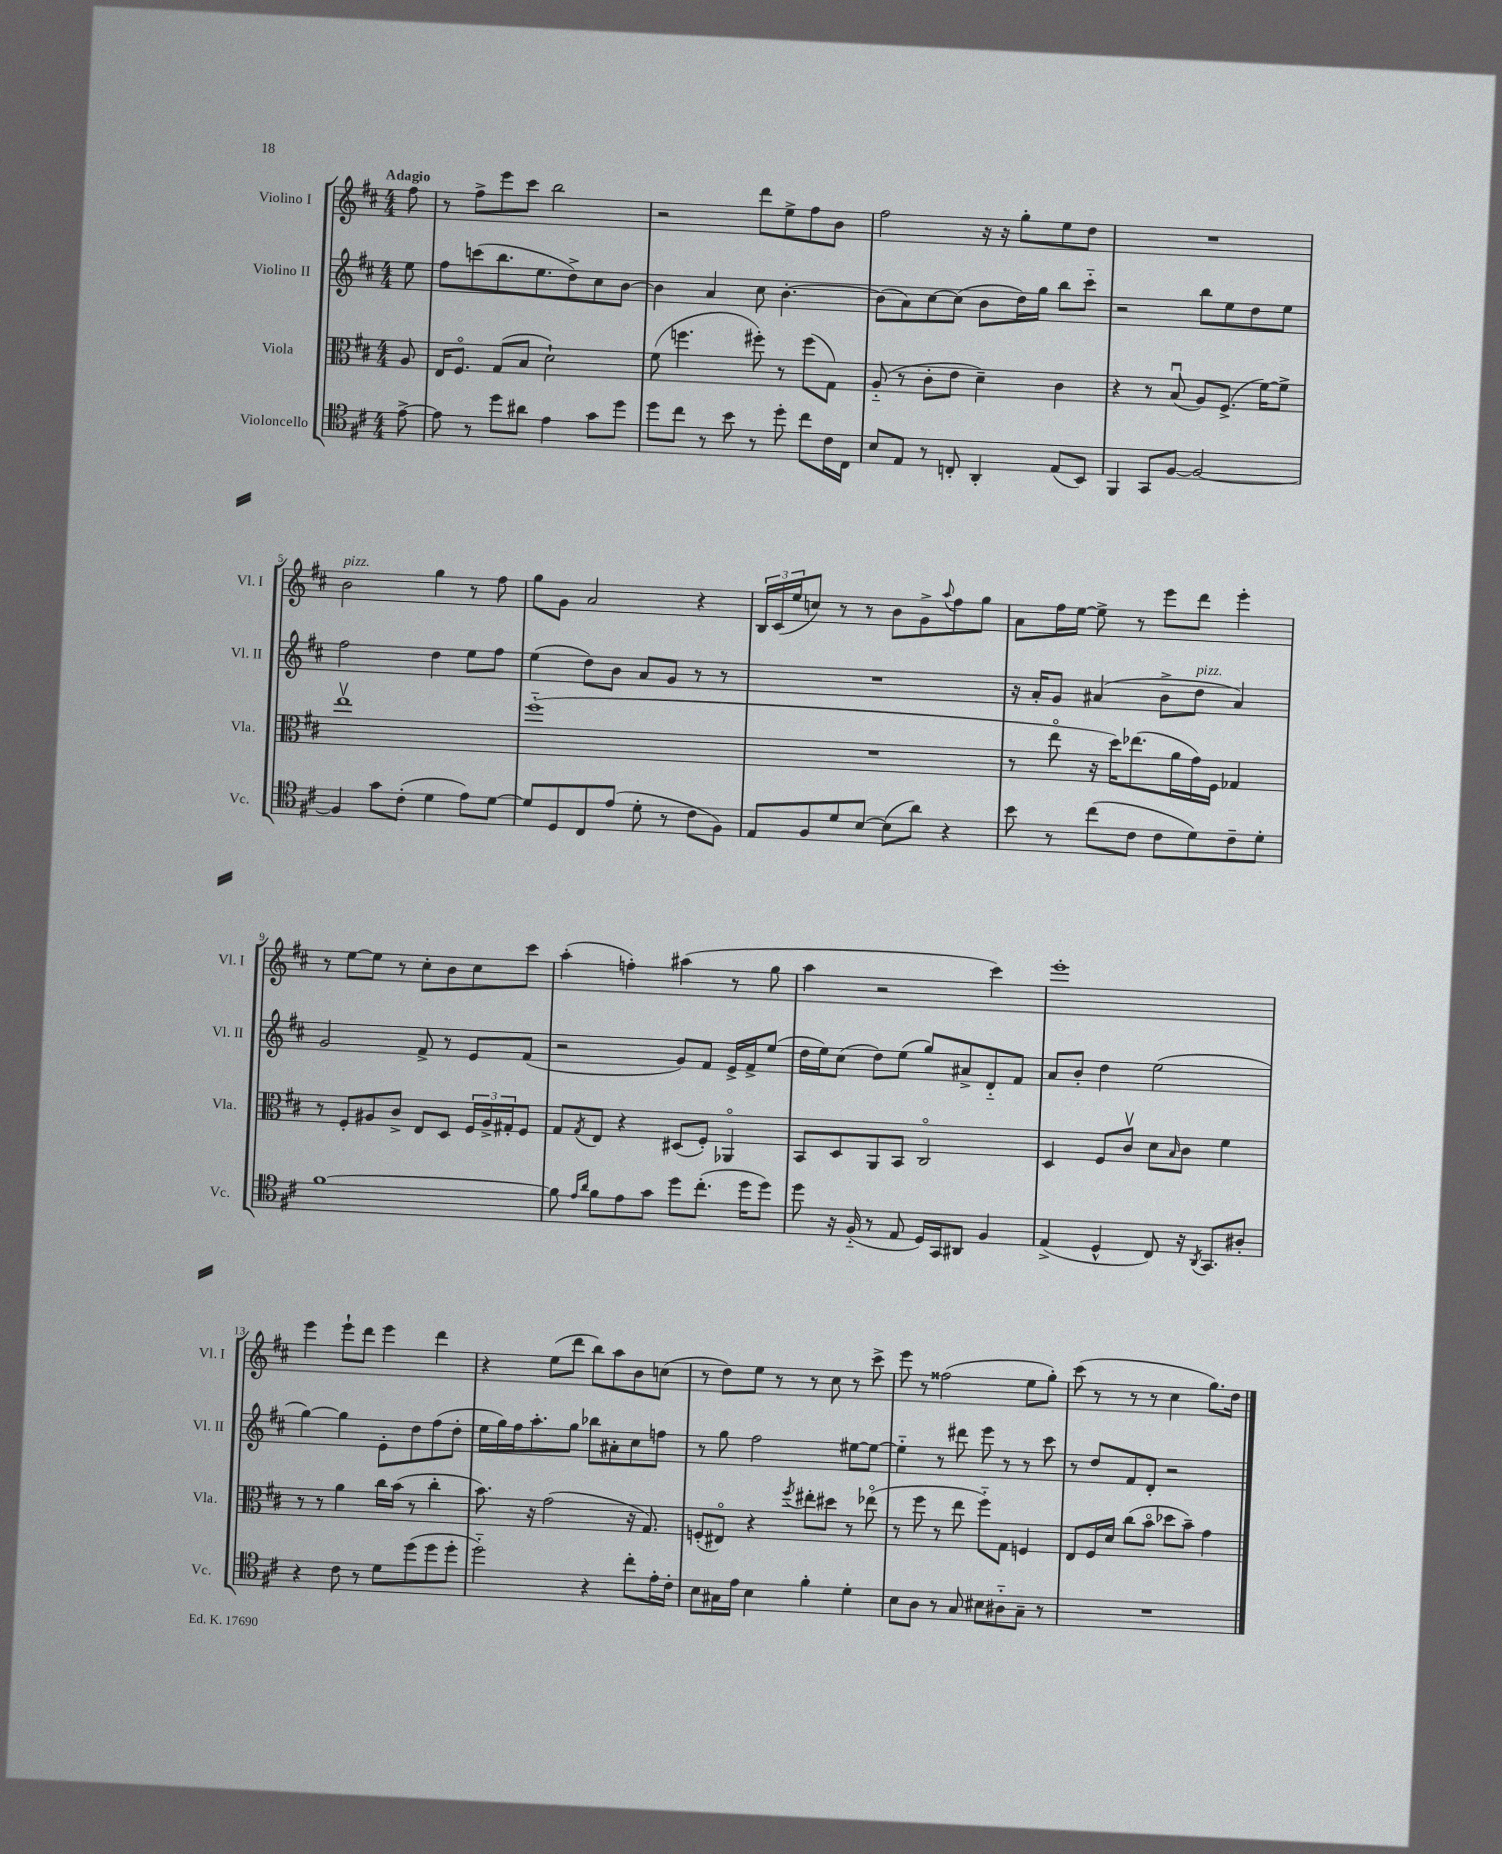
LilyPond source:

<<
\new StaffGroup <<
\new Staff = "s0" \with { instrumentName = "Violino I" shortInstrumentName = "Vl. I" } {
    \clef treble \key d \major \numericTimeSignature \time 4/4 \partial 8 \tempo "Adagio"
    fis''8 |
    r8 fis''8-> e'''8 cis'''8 b''2 |
    r2 d'''8 e''8-> fis''8 b'8 |
    fis''2 r16 r16 g''8-. e''8 d''8 |
    R1 |
    b'2^\markup { \italic "pizz." } g''4 r8 fis''8 |
    g''8 g'8 a'2 r4 |
    \tuplet 3/2 { b16 cis'16( e''16 } c''8) r8 r8 b'8 g'8-> \appoggiatura { a''8 } fis''8 g''8 |
    a'8 fis''16 e''16~ e''8-> r8 e'''8 d'''8 e'''4-. |
    r8 e''8~ e''8 r8 cis''8-. b'8 cis''8 cis'''8 |
    a''4-.( f''4-.) ais''4( r8 g''8 |
    a''4 r2 cis'''4) |
    e'''1-. |
    e'''4 e'''8-! d'''8 e'''4 d'''4 |
    r4 e''8( d'''8 b''8) a''8 b'8 c''8( |
    r8 d''8) e''8 r8 r8 cis''8 r8 cis'''8-> |
    e'''8 r8 fisis''2( e''8 g''8-.) |
    cis'''8( r8 r8 r8 cis''4 g''8.) d''16 \bar "|." |
}
\new Staff = "s1" \with { instrumentName = "Violino II" shortInstrumentName = "Vl. II" } {
    \clef treble \key d \major \numericTimeSignature \time 4/4 \partial 8
    e''8 |
    fis''8 c'''8( b''8. e''8. d''8->) cis''8 b'8~ |
    b'4 a'4 cis''8 b'4.~-. |
    b'8( a'8) cis''8~ cis''8( b'8 d''16) g''16 b''8 cis'''8-_ |
    r2 b''8 e''8 d''8 e''8 |
    fis''2 d''4 e''8 fis''8 |
    e''4( d''8) b'8 a'8 g'8 r8 r8 |
    R1 |
    r16 a'16-. g'8 ais'4( b'8-> d''8^\markup { \italic "pizz." } ais'4) |
    g'2 fis'8-> r8 e'8 fis'8( |
    r2 g'8) fis'8 e'16-> fis'16-> e''8( |
    d''16 e''16) cis''8( d''8) e''8( g''8) ais'8-> d'8-_ fis'8 |
    a'8 b'8-. d''4 e''2( |
    g''4~) g''4 e'8-. d''8 fis''8( d''8-. |
    e''16 g''16) fis''16 a''8.-. g''8 bes''8 ais'8-. cis''8 f''8 |
    r8 g''8 fis''2 eis''8~ eis''8~ |
    eis''4-_ r8 dis'''8 e'''8 r8 r8 cis'''8 |
    r8 d''8 fis'8 d'8-. r2 \bar "|." |
}
\new Staff = "s2" \with { instrumentName = "Viola" shortInstrumentName = "Vla." } {
    \clef alto \key d \major \numericTimeSignature \time 4/4 \partial 8
    a8 |
    e16 fis8.\flageolet g8( b8 d'2-!) |
    fis'8( f''4. fis''8-.) r8 fis''8( g8) |
    a8-_( r8 cis'8-. e'8 d'4--) cis'4 |
    r4 r8 b8\downbow( a8) fis8.->( fis'16~) fis'8-> |
    e''1\upbow |
    fis''1-_( |
    R1 |
    r8 e''8\flageolet r16 d''16) ees''8.( a'16 g'16) fis16 ges4 |
    r8 fis8-. ais8 cis'8-> e8 d8 \tuplet 3/2 { fis16 ais16-> gis16-. } fis8 |
    g8 \acciaccatura { g8 } e8 r4 dis8( fis8-.) aes,4\flageolet |
    b,8 d8 a,8 b,8 cis2\flageolet |
    d4 fis8 cis'8\upbow d'8 \grace { b16 } cis'8 fis'4 |
    r8 r8 a'4 cis''16 b'16( r8 cis''4-. |
    b'8.) r16 g'2( r16 g8.) |
    f8-.( eis8\flageolet) r4 \acciaccatura { fis''8 } eis''8-. dis''8 r8 ees''8\flageolet( |
    r8 fis''8 r8 e''8 fis''8-_) g8 f4 |
    e8 fis16 d'16 cis''8( b'8\flageolet des''8 b'8--) g'4 \bar "|." |
}
\new Staff = "s3" \with { instrumentName = "Violoncello" shortInstrumentName = "Vc." } {
    \clef tenor \key d \major \numericTimeSignature \time 4/4 \partial 8
    e'8~-> |
    e'8 r8 d''8 ais'8 e'4 g'8 d''8 |
    d''8 cis''8 r8 b'8 r8 d''8-. cis''8 cis'16 cis16 |
    b8 e8 r8 c8-. a,4-. e8( b,8) |
    fis,4 g,8 fis8~ fis2~ |
    fis4 g'8 cis'8-.( d'4 e'8) d'8~ |
    d'8 d8 cis8 e'8( d'8-. r8 cis'8 fis8) |
    e8 fis8 d'8 b8~ b8( a'8) r4 |
    b'8 r8 cis''8( cis'8 cis'8 d'8) cis'8-- d'8-. |
    fis'1~ |
    fis'8 \grace { e'16 a'16 } fis'8 e'8 g'8 d''8 cis''8.-.( d''16 d''8) |
    d''8 r16 fis16-_( r8 e8 d16) g,16 ais,8 fis4 |
    e4->( d4-^ cis8) r16 \acciaccatura { a,8 } g,8. ais8-. |
    r4 cis'8 r8 d'8 d''8( d''8 d''8-. |
    d''2-_) r4 cis''8-. e'16-. cis'16-. |
    b8 gis16 e'16 b4 fis'4-. d'4-. |
    b8 a8 r8 g8 bis8 ais8-_ g8-- r8 |
    R1 \bar "|." |
}
>>
>>
